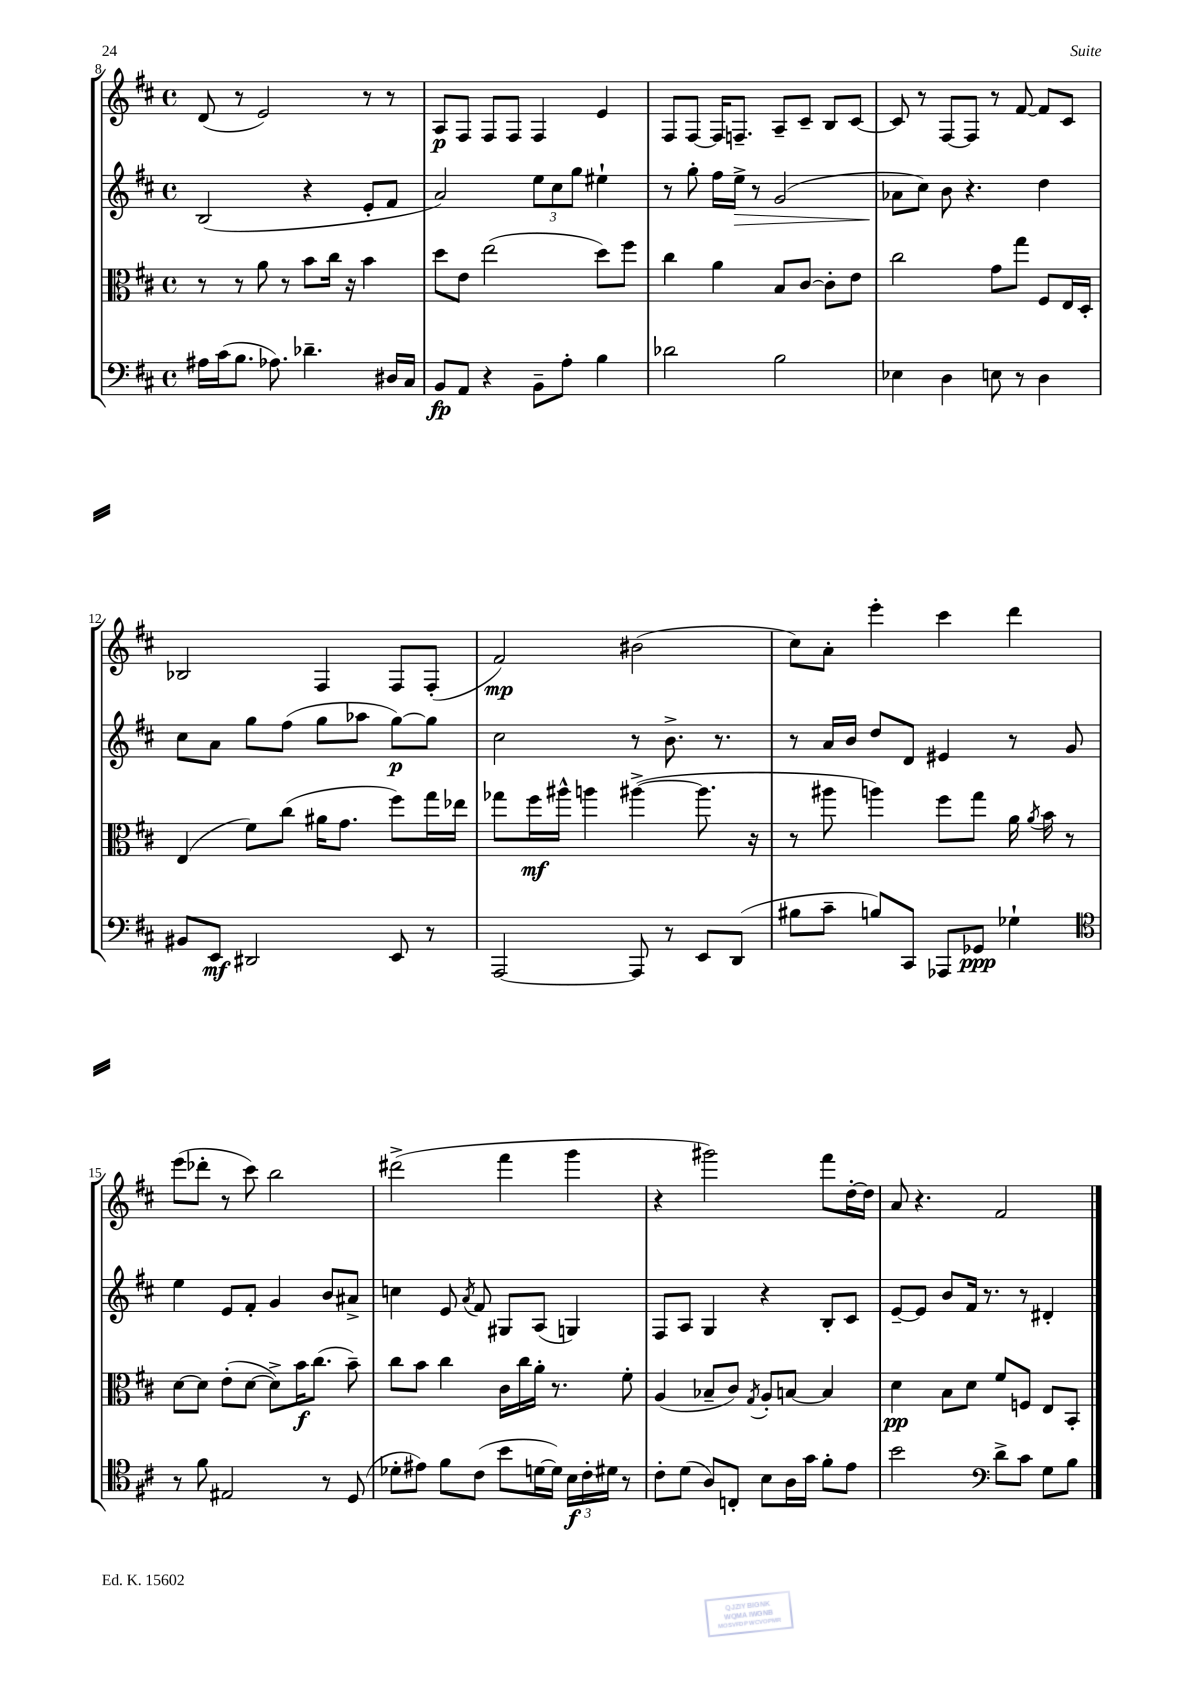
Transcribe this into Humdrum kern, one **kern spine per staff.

**kern	**kern	**kern	**kern
*staff4	*staff3	*staff2	*staff1
*clefF4	*clefC3	*clefG2	*clefG2
*k[f#c#]	*k[f#c#]	*k[f#c#]	*k[f#c#]
*M4/4	*M4/4	*M4/4	*M4/4
*met(c)	*met(c)	*met(c)	*met(c)
16A#\LL	8r	(2B/	(8d/
(16c#\J	.	.	.
8.B\J	8r	.	8r
.	8a\	.	2e/)
8.A-\)	.	.	.
.	8r	.	.
4.d-~\	8b\L	4r	.
.	16cc#\Jk	.	.
.	16r	.	.
.	4b\	8e'/L	8r
16D#/LL	.	8f#/J	8r
16C#/JJ	.	.	.
=	=	=	=
8BB/L	8dd\L	2a/)	8A/L
8AA/J	8e\J	.	8F#/J
4r	(2ee\	.	8F#/L
.	.	.	8F#/J
8BB~\L	.	12ee\L	4F#/
.	.	12cc#\	.
8A'\J	.	.	.
.	.	12gg\J	.
4B\	8dd\L)	4ee#`\	4e/
.	8ff#\J	.	.
=	=	=	=
2d-\	4cc#\	8r	8F#/L
.	.	8gg'\	[8F#/J
.	4a\	16ff#\LL	16F#/]LK
.	.	16ee^\JJ	8.F~/J
.	.	8r	.
2B\	8B/L	(2g/	8A~/L
.	[8c#/J	.	8c#~/J
.	8c#'\]L	.	8B/L
.	8e\J	.	[8c#/J
=	=	=	=
4E-\	2cc#\	8a-\L	8c#/]
.	.	8cc#\J)	8r
4D\	.	8b\	[8F#/L
.	.	4.r	8F#/]J
8E\	8g\L	.	8r
8r	8gg\J	.	[8f#/
4D\	8F#/L	4dd\	8f#/]L
.	16E/L	.	8c#/J
.	16D'/JJ	.	.
=	=	=	=
8BB#/L	(4E/	8cc#\L	2B-/
8EE/J	.	8a\J	.
2DD#/	8f#\L)	8gg\L	.
.	(8cc#\J	(8ff#\J	.
.	16a#\LK	8gg\L	4F#/
.	8.g\J	.	.
.	.	8aa-\J	.
8EE/	8ff#\L)	[8gg\L)	8F#/L
8r	16gg\L	8gg\]J	(8F#'/J
.	16ee-\JJ	.	.
=	=	=	=
[2AAA/	8gg-\L	2cc#\	2f#/)
.	16ff#\L	.	.
.	16aa#^^\JJ	.	.
.	4aa\	.	.
8AAA/]	([4aa#^\	8r	(2b#\
8r	.	8.b^\	.
8EE/L	8.aa#\]	.	.
.	.	8.r	.
(8DD/J	.	.	.
.	16r	.	.
=	=	=	=
8B#\L	8r	8r	8cc#\L)
8c#~\J	8aa#\	16a/LL	8a'\J
.	.	16b/JJ	.
8B/L)	4aa\)	8dd/L	4eee'\
8CC#/J	.	8d/J	.
8AAA-/L	8ff#\L	4e#/	4ccc#\
8GG-/J	8gg\J	.	.
4G-`\	16a\	8r	4ddd\
.	8qa/	.	.
.	16b\	.	.
.	8r	8g/	.
=	=	=	=
*clefC4	*	*	*
8r	[8d\L	4ee\	(8eee\L
8f#\	8d\]J	.	8ddd-'\J
2E#/	(8e'\L	8e/L	8r
.	[8d\J	8f#'/J	8ccc#\)
.	8d^\]L)	4g/	2bb\
.	16b\K	.	.
.	(8.cc#\J	.	.
8r	.	8b/L	.
(8D/	8b~\)	8a#^/J	.
=	=	=	=
8d-'\L	8cc#\L	4cc\	(2ddd#^\
8e#\J)	8b\J	.	.
8f#\L	4cc#\	8e/	.
.	.	8qa/	.
(8c#\J	.	8f#/	.
8b\L	16c#\LL	8G#/L	4fff#\
.	16cc#\	.	.
[16d\L	16a'\JJ	(8A/J	.
16d\]JJ)	8.r	.	.
24B\LL	.	4G/)	4ggg\
24c#'\	.	.	.
24d#\JJ	.	.	.
8r	8f#'\	.	.
=	=	=	=
8c#'\L	(4A/	8F#/L	4r
(8d\J	.	8A/J	.
8A/L)	8B-~/L	4G/	2ggg#\)
8C'/J	8c#/J)	.	.
.	8qG/	.	.
8B\L	8A'/L	4r	.
16A\L	[8B/J	.	.
16g\JJ	.	.	.
8f#'\L	4B/]	8B'/L	8fff#\L
8e\J	.	8c#/J	[16dd'\L
.	.	.	16dd\]JJ
=	=	=	=
2b\	4d\	[8e~/L	8a/
.	.	8e/]J	4.r
.	8B\L	8b/L	.
.	8d\J	16f#/Jk	.
.	.	8.r	.
*clefF4	*	*	*
8d^\L	8f#/L	.	2f#/
8c#\J	8F/J	8r	.
8G\L	8E/L	4d#'/	.
8B\J	8BB'/J	.	.
==	==	==	==
*-	*-	*-	*-
